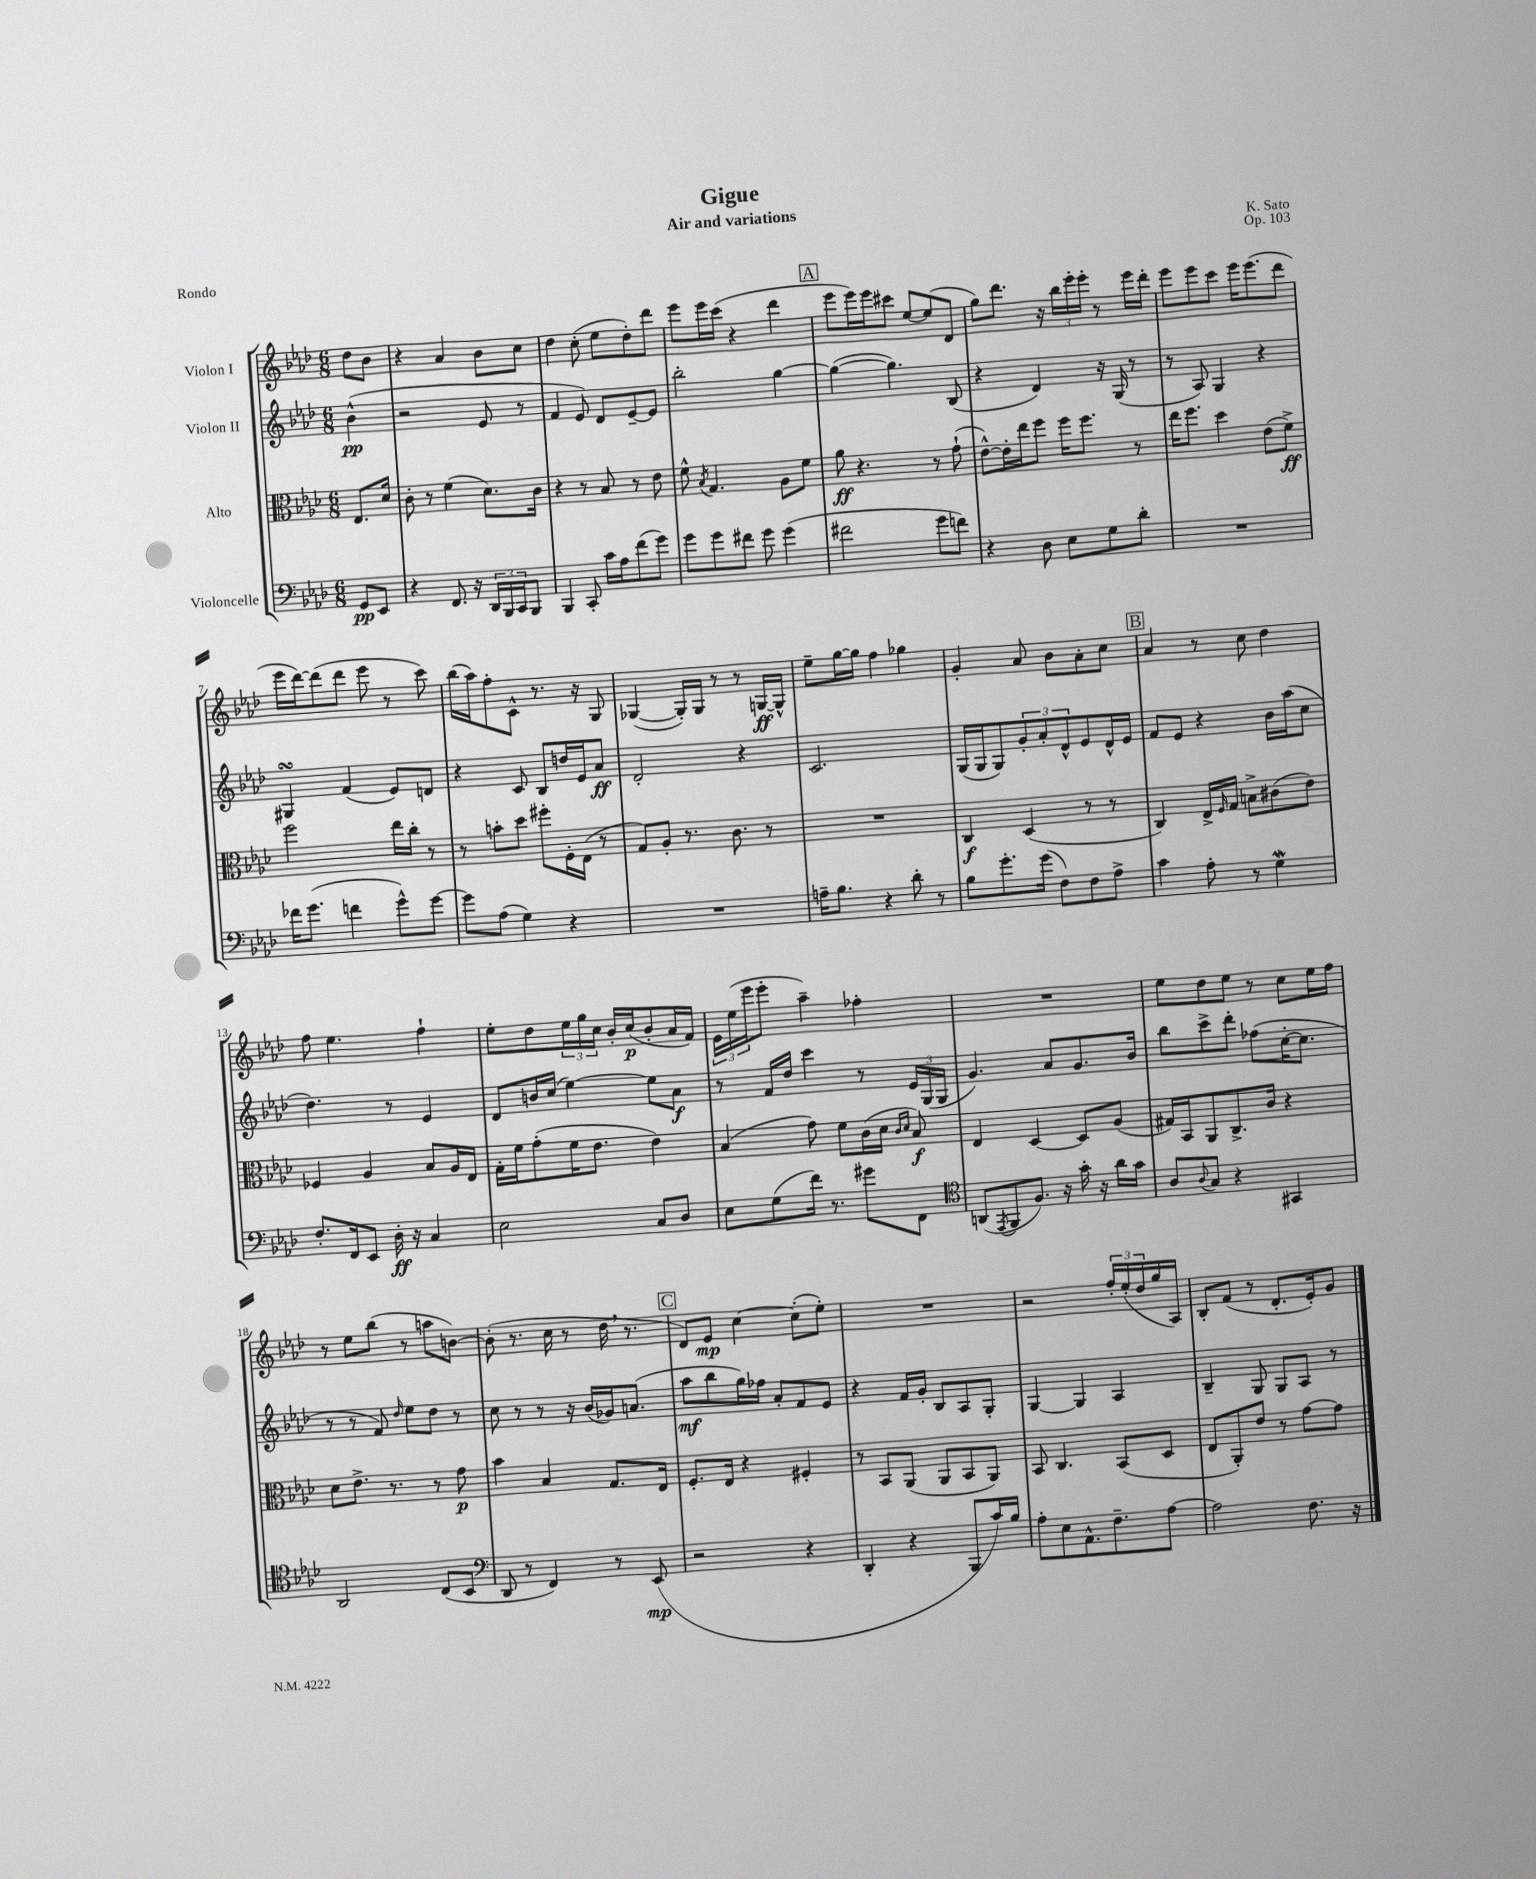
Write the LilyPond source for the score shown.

\header { title = "Gigue" composer = "K. Sato" subtitle = "Air and variations" opus = "Op. 103" piece = "Rondo" }
<<
\new StaffGroup <<
\new Staff = "s0" \with { instrumentName = "Violon I" } {
    \clef treble \key aes \major \numericTimeSignature \time 6/8 \partial 4
    des''8 bes'8 |
    r4 aes'4 bes'8 c''8 |
    des''4 c''8-.( ees''8 des''8-.) des'''8 |
    ees'''8 ees'''16 c'''16( r4 des'''4 |
    \mark \markup { \box "A" } ees'''8 ees'''16) ees'''16 cis'''8 ees''8~ ees''8( des'8 |
    g''8) des'''8. r16 \tuplet 3/2 { bes''16 ees'''16-. ees'''16-. } r8 ees'''16 des'''16-. |
    ees'''8 ees'''8 c'''8 ees'''16 ees'''8.( des'''8 |
    ees'''16 des'''16~) des'''8( des'''8 ees'''8 r8 c'''8) |
    bes''16( aes''16) f''8-. c'8-^ r8. r16 g8 |
    ges4~( ges16-.) ges16 r8 r8 g16~\ff g16-^ |
    ees''8-- g''16~ g''16 f''4 ges''4 |
    g'4-. aes'8 bes'8 aes'8-. c''8 |
    \mark \markup { \box "B" } aes'4 r8 c''8 des''4 |
    f''8 ees''4. f''4-! |
    ees''8-. des''8 \tuplet 3/2 { ees''16 g''16 c''16 } bes'16-. c''16\p( bes'8-. aes'16 f'16) |
    \tuplet 3/2 { ees'16 ees''16( ees'''16 } ees'''8-. aes''4--) fes''4-. |
    R2. |
    ees''8 des''8 ees''8 r8 c''8 ees''16 f''16 |
    r8 ees''8 bes''8( r8 a''8 b'8~) |
    b'8-.( r8. c''16 r8 des''16 \breathe r8. |
    \mark \markup { \box "C" } des'8) ees'8\mp c''4~ c''8-.( ees''8-.) |
    R2. |
    r2 \tuplet 3/2 { f''16-. ees''16-.( des''16 } g''16 aes16) |
    bes8-. f'8( r8 des'8.-. ees'16-.) g'8 \bar "|." |
}
\new Staff = "s1" \with { instrumentName = "Violon II" } {
    \clef treble \key aes \major \numericTimeSignature \time 6/8 \partial 4
    bes'4-^\pp( |
    r2 ees'8 r8 |
    f'4 ees'8) des'8 ees'8~-- ees'8 |
    bes''2-. g''4~ |
    \mark \markup { \box "A" } g''4~( g''4.) bes8( |
    r4 des'4) r16 g16( r8 |
    r8 aes8) g4 r4 |
    gis4\turn f'4( ees'8) d'8 |
    r4 c'8 bes8 d''16 ees'16 aes'8\ff |
    des'2-. r4 |
    c'2. |
    g16( g16 g8) \tuplet 3/2 { g'8-. aes'8-. des'8-^ } ees'8 des'16-^ ees'16 |
    \mark \markup { \box "B" } f'8 ees'8 r4 bes'16 aes''16( c''8 |
    des''4.) r8 ees'4 |
    des'8 b'16 c''16( ees''4~) ees''8 aes'8\f |
    r8 f'16 des''16 c'''4 r8 \tuplet 3/2 { ees'16 g16( g16 } |
    g'4.) aes'8 g'8. bes'16 |
    bes''8 c'''8-> des'''8-. fes''8( c''16~-. c''8. |
    r8 r8 f'8) \grace { des''16 } ees''8 des''8 r8 |
    c''8 r8 r8 r16 bes'16( ges'16) a'8.( |
    \mark \markup { \box "C" } aes''8\mf bes''8 g''16) fes''16 aes'8-. f'8 ees'8 |
    r4 f'16 g'16-. bes8 aes8 g8-. |
    g4~ g4 aes4 |
    bes4-- g8 g8 aes8 r8 \bar "|." |
}
\new Staff = "s2" \with { instrumentName = "Alto" } {
    \clef alto \key aes \major \numericTimeSignature \time 6/8 \partial 4
    ees8. des'16 |
    c'8-. r8 f'4( des'8.) c'16 |
    r4 r8 bes8 r8 ees'8 |
    f'8-^ \acciaccatura { bes8 } g4. aes8 f'8 |
    \mark \markup { \box "A" } aes'8\ff r4. r8 g'8-!( |
    ees'8~-^) ees'16-. ees''16 f''8 f''16 f''8. r8 |
    ees''16 f''8. des''4 ees'8( f'8->\ff) |
    f''2 ees''16 c''16-. r8 |
    r8 b'8-. des''8 fis''8-. f16-. ees16( r8 |
    g8) aes8-. r8. c'8. r8 |
    R2. |
    c4\f des4( r8 r8 |
    \mark \markup { \box "B" } c4) ees16-> \grace { f16 } g16 b8-> cis'8( ees'8) |
    fes4 aes4 bes8 aes16 ees16 |
    g16-. f'16 g'8-.( f'16 ees'8. ees'4) |
    bes4( g'8) f'8 c'16( des'16 \grace { c'16 des'16 } bes8\f) |
    ees4 des4~ des8 aes8( |
    gis16) bes,16 aes,8 c8.-> c'16 r4 |
    des'8 ees'8.-> r8. r8 g'8\p |
    bes'4 bes4 g8. ees16 |
    \mark \markup { \box "C" } f8.-. ees16 r4 fis4-. |
    r8 bes,8 aes,8( aes,8 bes,8 aes,8) |
    bes,8 c4. bes,8( des8 |
    ees8 aes,8-.) ees'8 r8 g'8~ g'8 \bar "|." |
}
\new Staff = "s3" \with { instrumentName = "Violoncelle" } {
    \clef bass \key aes \major \numericTimeSignature \time 6/8 \partial 4
    g,8\pp ees,8 |
    r4 f,8. r16 \tuplet 3/2 { des,16 bes,,16 c,16 } bes,,8 |
    bes,,4 c,8-. c'16 aes16 f'8( g'8) |
    g'8 g'8 fis'8 g'8 g'4( |
    \mark \markup { \box "A" } fis'2 g'8 f'8) |
    r4 des8 ees8 g8 des'8-. |
    R2. |
    fes'16 g'8.( f'4 g'8-^) g'8~ |
    g'8 aes8( g4) r4 |
    R2. |
    a16-- bes8. r4 des'8-. r8 |
    bes8 g'8.-. g'16( f8) f8 aes8-> |
    \mark \markup { \box "B" } c'4 aes8-. r8 g4\mordent |
    f8.-. f,16 ees,8 des16-.\ff r16 c4 |
    ees2 c8 des8 |
    ees8 g8( f'16) r8. gis'8 f,8 |
    \clef tenor a,8( \acciaccatura { ees,8 } f,8 f8.) r16 g'16-. r16 aes'16 g'16 |
    aes8 \appoggiatura { aes8 } g8 r4 gis,4 |
    aes,2 c8( bes,8 |
    \clef bass des,8 r8 f,4) r8 ees,8\mp( |
    \mark \markup { \box "C" } r2 r4 |
    des,4-. r4 bes,,8 c'16) bes16 |
    aes8-. ees8 aes,8.-^ f8.-- aes8~ |
    aes2 f8. r16 \bar "|." |
}
>>
>>
